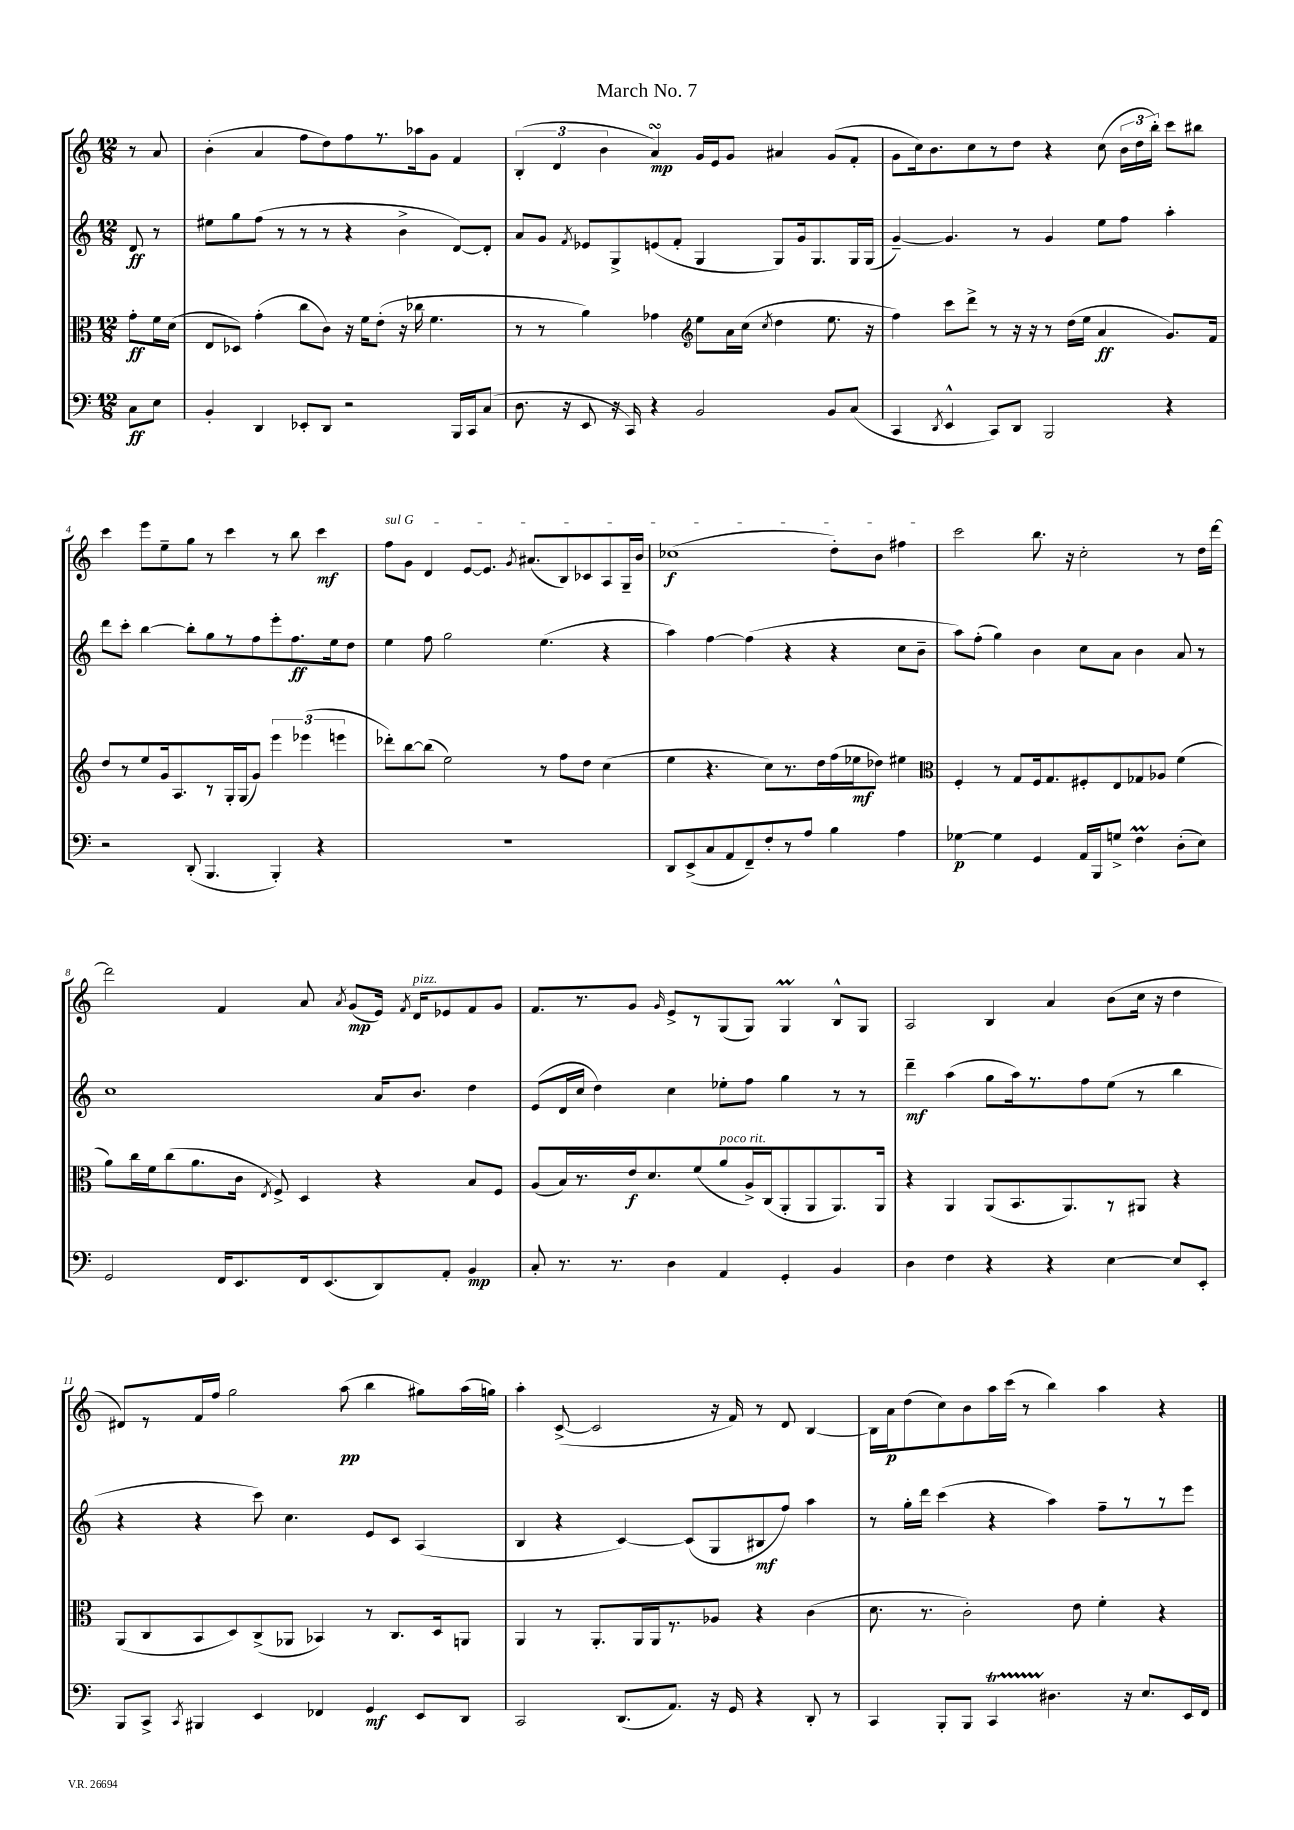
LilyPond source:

\header { title = "March No. 7" }
<<
\new StaffGroup <<
\new Staff = "s0" {
    \clef treble \key c \major \numericTimeSignature \time 12/8 \partial 4
    \autoBeamOff r8 a'8 |
    b'4-.( a'4 f''8[ d''8) f''8 r8. aes''16 g'8] f'4 |
    \tuplet 3/2 { b4-.( d'4 b'4 } a'4\turn\mp) g'16[ e'16 g'8] ais'4 g'8[( f'8]-. |
    g'8[ c''16) b'8. c''8 r8 d''8] r4 c''8( \tuplet 3/2 { b'16[ d''16 b''16]-.) } c'''8[ bis''8] |
    c'''4 e'''8[ e''8-- g''8] r8 c'''4 r8 b''8 c'''4\mf |
    \once \override TextSpanner.bound-details.left.text = \markup { \italic "sul G" } f''8[\startTextSpan g'8] d'4 e'8[~ e'8.] \acciaccatura { g'8 } ais'8.[( b8) ces'8 a8 g16-- b'16] |
    ces''1\f( d''8[-.) b'8] fis''4\stopTextSpan |
    c'''2 b''8. r16 c''2-. r8 d''16[ d'''16]~ |
    d'''2 f'4 a'8 \acciaccatura { a'8 } g'8[\mp( e'16]) \acciaccatura { f'8 } d'16[^\markup { \italic "pizz." } ees'8 f'8 g'8] |
    f'8.[ r8. g'8] \grace { g'16 } e'8[-> r8 g8( g8]) g4\prall b8[-^ g8] |
    a2 b4 a'4 b'8[( c''16] r16 d''4 |
    dis'8[) r8 f'16 f''16] g''2 a''8\pp( b''4 gis''8[) a''16( g''16]) |
    a''4-. c'8~->( c'2 r16 f'16) r8 d'8 b4~ |
    b16[ a'16\p d''8( c''8) b'8 a''16 c'''16]( r8 b''4) a''4 r4 \bar "|." |
}
\new Staff = "s1" {
    \clef treble \key c \major \numericTimeSignature \time 12/8 \partial 4
    \autoBeamOff d'8\ff r8 |
    eis''8[ g''8 f''8]( r8 r8 r8 r4 b'4-> d'8[~) d'8]-. |
    a'8[ g'8] \acciaccatura { f'8 } ees'8[ g8-> e'8( f'8]-. g4 g8[) g'16 g8. g16 g16]( |
    g'4~--) g'4. r8 g'4 e''8[ f''8] a''4-. |
    d'''8[ c'''8]-. b''4~ b''8[-. g''8 r8 f''8 e'''8-. f''8.\ff e''16 d''8] |
    e''4 f''8 g''2 e''4.( r4 |
    a''4) f''4~ f''4( r4 r4 c''8[ b'8]-- |
    a''8[) f''8]-.( g''4) b'4 c''8[ a'8] b'4 a'8 r8 |
    c''1 a'16[ b'8.] d''4 |
    e'8[( d'16 c''16] d''4) c''4 ees''8[-. f''8] g''4 r8 r8 |
    d'''4--\mf a''4( g''8[ a''16) r8. f''8 e''8]( r8 b''4 |
    r4 r4 c'''8) c''4. e'8[ c'8] a4( |
    b4 r4 c'4~) c'8[( g8 bis8\mf f''8]) a''4 |
    r8 g''16[-. d'''16] c'''4( r4 a''4) f''8[-- r8 r8 e'''8] \bar "|." |
}
\new Staff = "s2" {
    \clef alto \key c \major \numericTimeSignature \time 12/8 \partial 4
    \autoBeamOff g'8[-.\ff f'16 d'16]( |
    e8[ des8]) g'4-.( c''8[ c'8]) r16 f'16[ e'8]-.( r16 ces''16 f'4. |
    r8 r8 a'4) ges'4 \clef treble e''8[ a'16 c''16]( \acciaccatura { c''8 } d''4 e''8. r16 |
    f''4) c'''8[ d'''8]-> r8 r16 r16 r8 d''16[( e''16] a'4\ff g'8.[) f'16] |
    d''8[ r8 e''8 g'16 a8. r8 g16-. g16( g'8]) \tuplet 3/2 { e'''4 ees'''4( e'''4 } |
    des'''8[-.) b''8~ b''8]( e''2) r8 f''8[ d''8] c''4( |
    e''4 r4. c''8[) r8. d''16 f''16( ees''16\mf des''8]) eis''4 |
    \clef alto f4-. r8 g8[ f16 g8. fis8-. e8 ges8 aes8] f'4( |
    a'8[) c''16 f'16 c''8( a'8. c'16] \acciaccatura { e8 } f8->) d4 r4 b8[ f8] |
    a8[( b16) r8. e'16\f d'8. f'8( a'8^\markup { \italic "poco rit." } a16->) c16( a,8-. a,8 a,8.) a,16] |
    r4 a,4 a,8[( b,8. a,8.) r8 ais,8] r4 |
    a,8[( c8 b,8 d8) c8->( aes,8] bes,4) r8 c8.[ d16 a,8] |
    a,4 r8 a,8.[-. a,16 a,16 r8. aes8] r4 c'4( |
    d'8. r8. c'2-.) e'8 f'4-. r4 \bar "|." |
}
\new Staff = "s3" {
    \clef bass \key c \major \numericTimeSignature \time 12/8 \partial 4
    \autoBeamOff c8[\ff e8] |
    b,4-. d,4 ees,8[-. d,8] r2 b,,16[ c,16 c8]( |
    d8. r16 e,8 r16 c,16) r4 b,2 b,8[ c8]( |
    c,4 \acciaccatura { d,8 } e,4-^ c,8[) d,8] b,,2 r4 |
    r2 d,8-.( b,,4. b,,4-.) r4 |
    R1. |
    d,8[ e,8->( c8 a,8 f,8--) f8-. r8 a8] b4 a4 |
    ges4~\p ges4 g,4 a,16[ b,,16 g8]-> f4\prall d8[-.( e8]) |
    g,2 f,16[ e,8. f,16 e,8.( d,8) a,8]-. b,4\mp |
    c8-. r8. r8. d4 a,4 g,4-. b,4 |
    d4 f4 r4 r4 e4~ e8[ e,8]-. |
    b,,8[ c,8]-> \acciaccatura { c,8 } bis,,4 e,4 fes,4 g,4\mf e,8[ d,8] |
    c,2 d,8.[( a,8.]) r16 g,16 r4 d,8-. r8 |
    c,4 b,,8[-. b,,8] c,4\startTrillSpan dis4.\stopTrillSpan r16 e8.[ e,16 f,16] \bar "|." |
}
>>
>>
